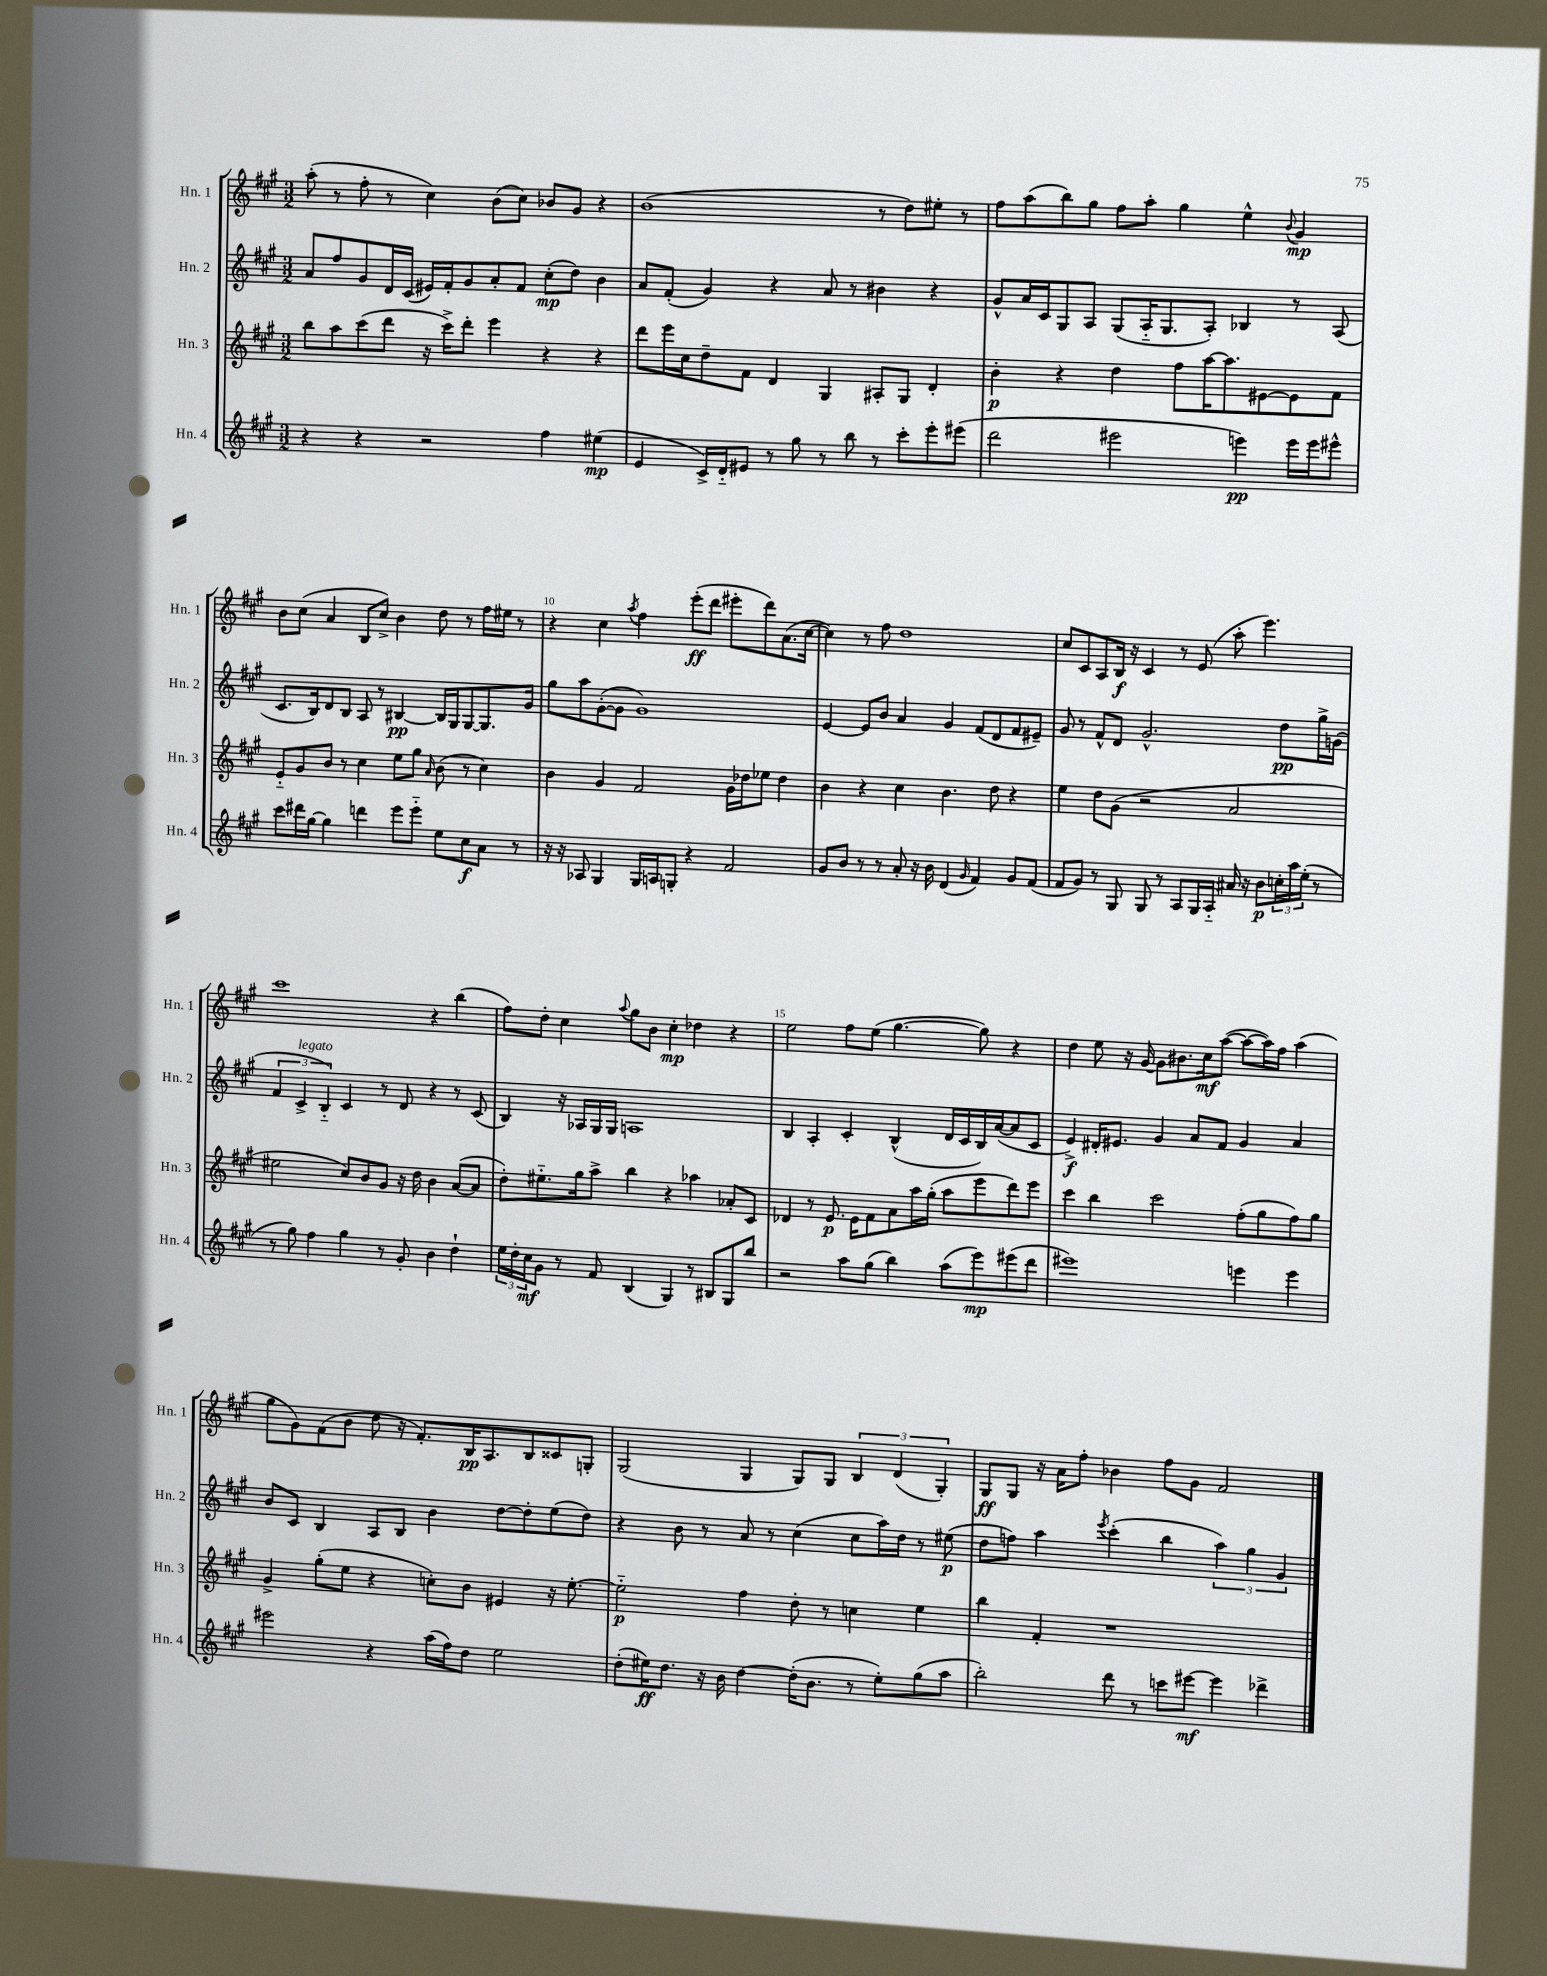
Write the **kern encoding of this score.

**kern	**kern	**kern	**kern
*staff4	*staff3	*staff2	*staff1
*clefG2	*clefG2	*clefG2	*clefG2
*k[f#c#g#]	*k[f#c#g#]	*k[f#c#g#]	*k[f#c#g#]
*M3/2	*M3/2	*M3/2	*M3/2
4r	8bb	8a	(8aa'
.	8aa	8ff#	8r
4r	(8ccc#	8g#	8ff#'
.	8ddd	16d	8r
.	.	(16c#	.
2r	16r	16e#)	4cc#)
.	16ccc#^)	16f#'	.
.	8ddd'	8g#	.
.	4eee	8a'	(8b
.	.	8f#	8cc#)
4ff#	4r	(8cc#'	8b-
.	.	8dd)	8g#
(4ee#	4r	4b	4r
=	=	=	=
4e	8ddd	8a	(1b
.	16eee	(8f#'	.
.	16cc#	.	.
16c#^)	8dd~	4g#)	.
16d'~	.	.	.
8e#	8f#	.	.
8r	4d	4r	.
8gg#	.	.	.
8r	4G#	8a	.
8bb	.	8r	.
8r	8A#'	4b#	8r
8ccc#'	8G#	.	8dd)
8eee'	4d'	4r	8ee#'
(8eee#	.	.	8r
=	=	=	=
2ddd	4b'	8g#^^	8ff#
.	.	16a	(8aa
.	.	16c#	.
.	4r	8G#	8bb)
.	.	8A	8gg#
2eee#	4dd	(8G#	8ff#
.	.	16A'~	8aa'
.	.	8.G#	.
.	8ff#	.	4gg#
.	[16aa	8A')	.
.	8.aa]	.	.
4eee)	.	4B-	4ee^^
.	[8e#	.	.
.	.	.	8qqb
16eee	8e#]	8r	4g#
16eee	.	.	.
8eee#^^	8f#	(8A	.
=	=	=	=
8ccc#	8e'~	8.c#	8b
16ddd#	8g#	.	(8cc#
[16gg#	.	16B)	.
4gg#]	8b	8d	4a
.	8r	8B	.
4ddd	4cc#	8A	8B
.	.	8r	8cc#^)
8eee	8ee	[4B#	4b
8eee'~	8gg#	.	.
.	16qqa	.	.
8ee	(8b	16B#]	8dd
.	.	16G#	.
8cc#	8r	[8G#	8r
8a	4cc#)	8.G#]	16ff#
.	.	.	16ee#
8r	.	.	8r
.	.	16g#	.
=	=	=	=
16r	4b	8gg#	4r
16r	.	.	.
8A-	.	8aa	.
4G#	4g#	([8g#'	4cc#
.	.	8g#]	.
.	.	.	8qaa
16G#	2f#	1g#)	4ff#
16A	.	.	.
8G'	.	.	.
4r	.	.	(8eee'
.	.	.	8ddd
2f#	16g#	.	8eee#'
.	16dd-	.	.
.	8ee-	.	8ddd)
.	4dd-	.	(8.a
.	.	.	[16cc#
=	=	=	=
8g#	4b	[4e	4cc#])
8b	.	.	.
8r	4r	8e]	8r
8r	.	8b	8ff#
8a'	4cc#	4a	1dd
16r	.	.	.
16b	.	.	.
(4d	4.b	4g#	.
16qqg#	.	.	.
4f#)	.	(8f#	.
.	8dd	8d	.
8g#	4r	8f#	.
(8f#	.	8e#~)	.
=	=	=	=
8f#	4ee	8g#	8cc#
8g#)	.	8r	8c#
8r	8dd	8f#^^	8A
8G#	(8g#	8d	16B
.	.	.	16r
8G#	2r	2.g#^^	4c#
8r	.	.	.
8A	.	.	8r
16G#	.	.	(8e
16A'~	.	.	.
16a#	2a	.	8aa'
16r	.	.	.
8b	.	.	4.eee)
24cc'	.	8dd	.
24aa	.	.	.
(24ee'	.	.	.
8r	.	16gg#^	.
.	.	(16g	.
=	=	=	=
8r	2ee#	6f#	1ccc#
8gg#)	.	.	.
.	.	6c#^	.
4ff#	.	.	.
.	.	6B'~)	.
4gg#	8cc#)	4c#	.
.	8b	.	.
8r	8g#	8r	.
8g#'	16r	8d	.
.	16dd	.	.
4b	4b	4r	4r
4dd`	([8a	8r	(4bb
.	8a]	(8c#	.
=	=	=	=
24ee	8dd')	4B)	8ff#)
24dd'	.	.	.
24cc#	.	.	.
8g#	8.ee#'~	.	8dd'
8r	.	16r	4cc#
.	16gg#	16A-	.
8f#	8aa^	16G#	.
.	.	16G#	.
.	.	.	8qqaa
(4B	4bb	1A	8gg#
.	.	.	8b
4G#)	4r	.	4cc#'
8r	4aa-	.	4dd-
8B#	.	.	.
8G#	8a-'	.	4r
8bb	8c#	.	.
=	=	=	=
2r	4d-	4B	2ee
.	8r	4A'	.
.	8.e	.	.
8aa	.	4c#'	8ff#
.	16e	.	.
(8gg#	8f#	.	(8ee
4bb)	8a	(4B^^	[4.gg#
.	16aa	.	.
.	(16gg#'	.	.
(8aa	8aa	16d	.
.	.	16c#	.
8eee)	8eee	16B)	8gg#])
.	.	([16a	.
(8eee#	8ddd)	8a]	4r
8ddd	8eee	8c#	.
=	=	=	=
1eee#)	4ccc#	4e^)	4dd
.	4bb	16d#'	8ee
.	.	8.e#	.
.	.	.	16r
.	.	.	[16g#
.	2ccc#	4g#	8g#]
.	.	.	8.b#
.	.	8a	.
.	.	.	16cc#
.	.	8f#	([8aa
4eee	(8ff#'	4g#	8aa_
.	8gg#	.	16aa])
.	.	.	16ff#
4eee	8ff#)	4a	(4aa
.	8gg#	.	.
=	=	=	=
2eee#	4g#^	8b	8gg#
.	.	8c#	8g#)
.	(8gg#'	4B	(8f#
.	8ee	.	8b
4r	4r	8A	8dd
.	.	8B	16r
.	.	.	8.f#')
(16aa	8cc')	4b	.
16ff#)	.	.	.
8dd	8b	.	16B
.	.	.	8.A
2ee	4e#	[8dd	.
.	.	8dd']	8B
.	16r	(8ee	8c##
.	[8.ee'	.	.
.	.	8dd)	8G'
=	=	=	=
(8dd'	2ee'~]	4r	(2G#
16ee#)	.	.	.
8.dd	.	.	.
.	.	8b	.
16r	.	8r	.
16b	.	.	.
[4dd	4ff#	8a	4G#
.	.	8r	.
(16dd']	8dd'	(4cc#	8G#)
8.b	.	.	.
.	8r	.	8G#
8r	4cc	8cc#	6B
8ee#')	.	16aa)	.
.	.	.	(6d
.	.	16dd	.
(8gg#	4ee	8r	.
.	.	.	6G#')
8aa	.	(8ee#	.
=	=	=	=
2bb')	4bb	8dd	8G#
.	.	8ff)	8G#
.	4f#'	4aa	16r
.	.	.	16a
.	.	.	8ff#'
.	.	8qeee	.
8ddd	1r	(4ccc#'	4b-
8r	.	.	.
8ccc	.	4bb	8ff#
[8eee#	.	.	8g#
4eee#]	.	6aa)	2f#
.	.	6gg#	.
4ddd-^	.	.	.
.	.	6g#	.
==	==	==	==
*-	*-	*-	*-
